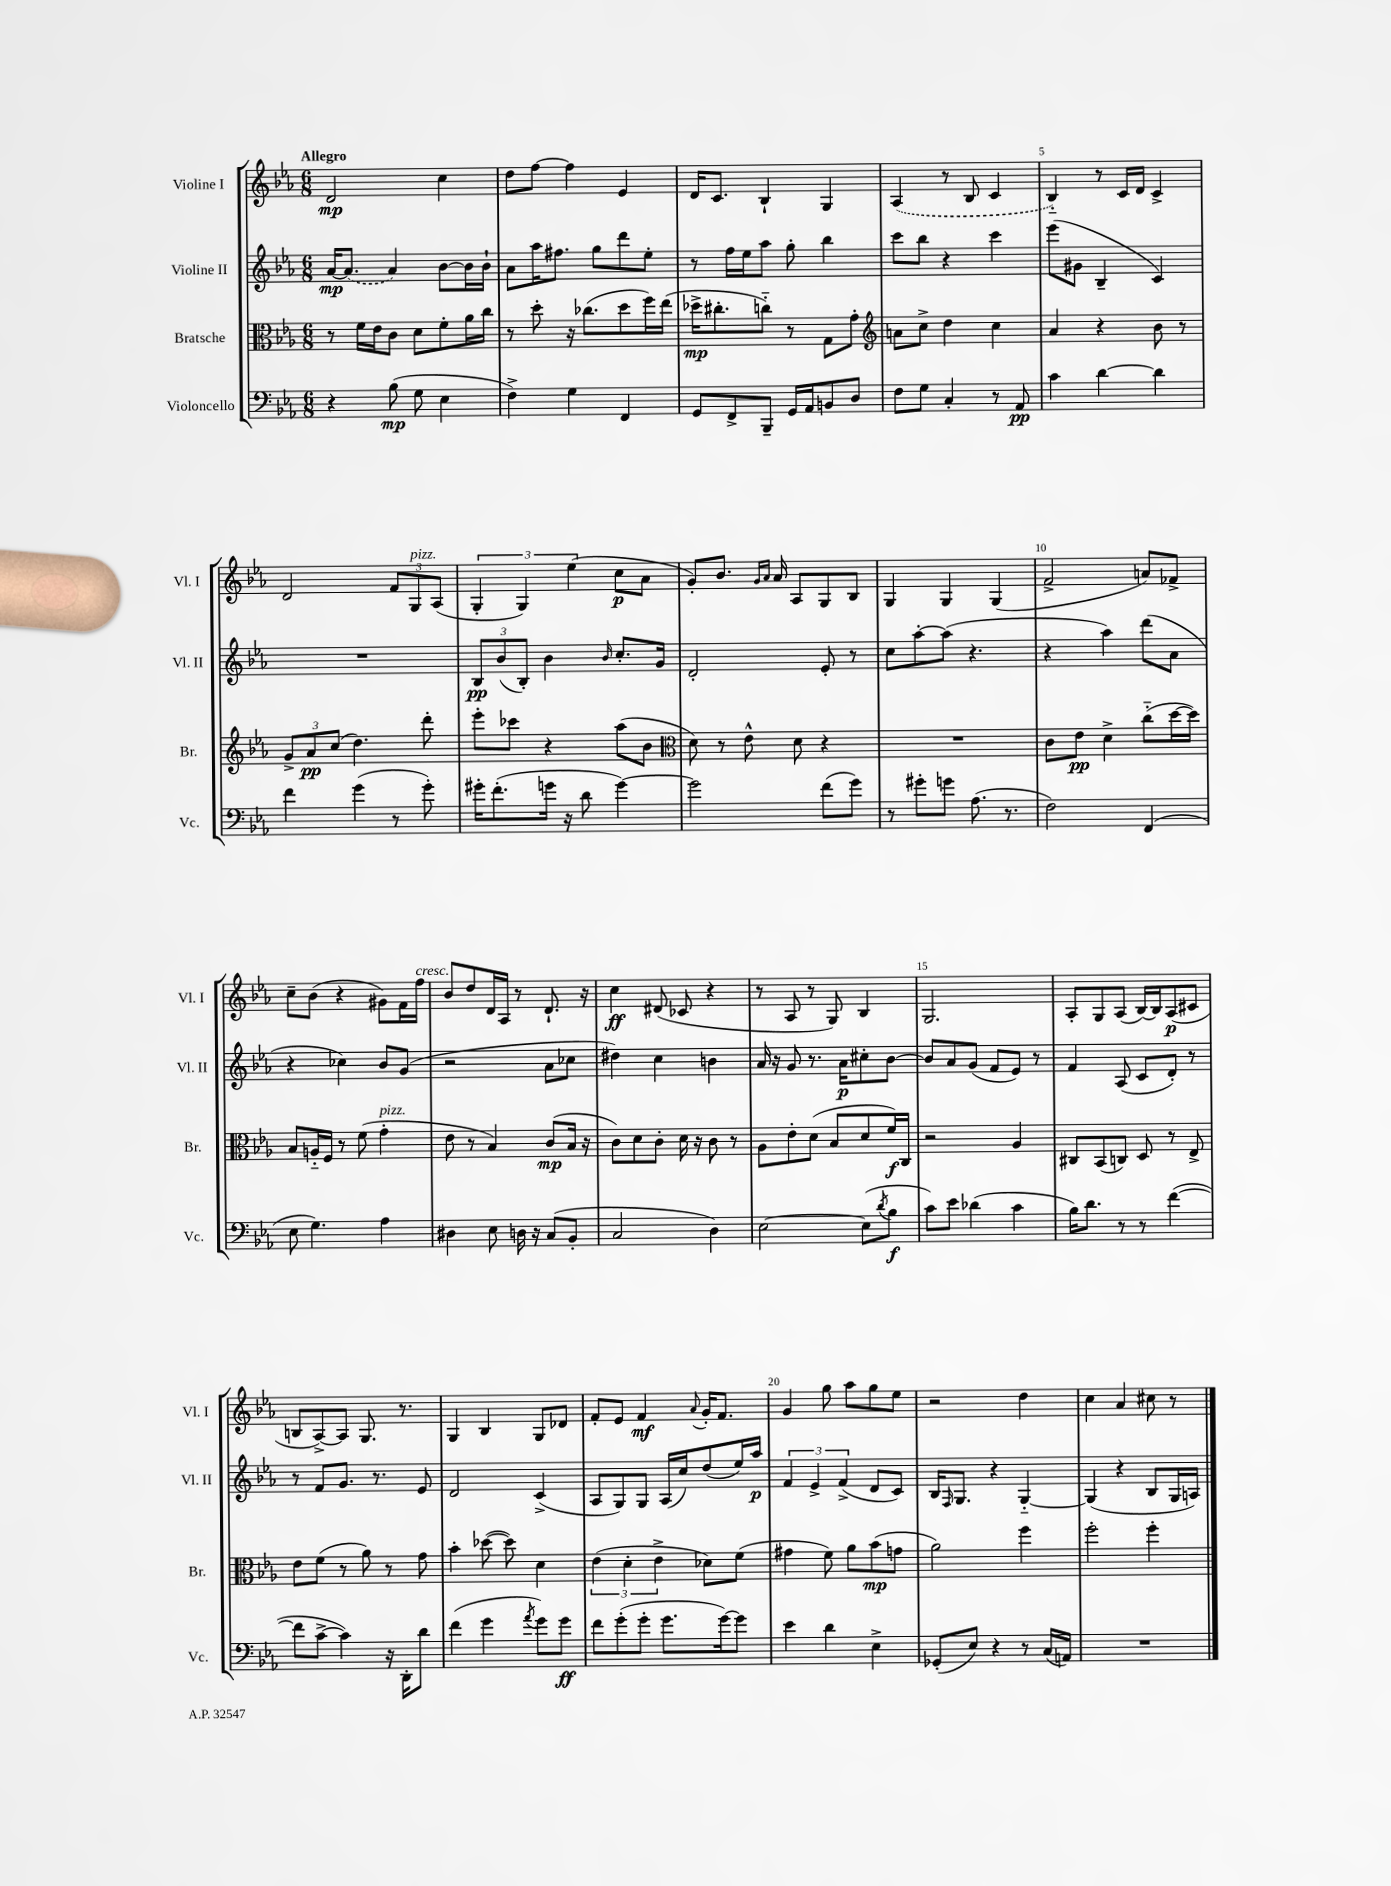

**kern	**dynam	**kern	**dynam	**kern	**dynam	**kern	**dynam
*part4	*part4	*part3	*part3	*part2	*part2	*part1	*part1
*staff4	*staff4	*staff3	*staff3	*staff2	*staff2	*staff1	*staff1
*I"Violoncello	*	*I"Bratsche	*	*I"Violine II	*	*I"Violine I	*
*I'Vc.	*	*I'Br.	*	*I'Vl. II	*	*I'Vl. I	*
*clefF4	*	*clefC3	*	*clefG2	*	*clefG2	*
*k[b-e-a-]	*	*k[b-e-a-]	*	*k[b-e-a-]	*	*k[b-e-a-]	*
*M6/8	*	*M6/8	*	*M6/8	*	*M6/8	*
=1	=1	=1	=1	=1	=1	=1	=1
!	!	!	!	!	!	!LO:TX:a:B:t=Allegro	!
4r	.	8r	.	[16a-/KL	mp	2d/	mp
.	.	.	.	(8.a-/J]	.	.	.
.	.	16f\LL	.	.	.	.	.
.	.	16e-\J	.	.	.	.	.
(8B-\	mp	8c\J	.	4a-/)	.	.	.
8G\	.	8d\L	.	.	.	.	.
4E-\	.	8f'\	.	[8b-\L	.	4cc\	.
.	.	16a-\L	.	16b-\L]	.	.	.
.	.	16cc\JJ	.	16b-`\JJ	.	.	.
=2	=2	=2	=2	=2	=2	=2	=2
4F^\)	.	8r	.	8a-\L	.	8dd\L	.
.	.	8dd'\	.	16aa-\K	.	[8ff\J	.
.	.	.	.	8.ff#X\J	.	.	.
4G\	.	16r	.	.	.	4ff\]	.
.	.	(8.cc-X\L	.	.	.	.	.
.	.	.	.	8gg\L	.	.	.
4FF/	.	8dd\	.	8ddd\	.	4e-/	.
.	.	16ff\L)	.	8ee-'\J	.	.	.
.	.	(16ee-\JJ	.	.	.	.	.
=3	=3	=3	=3	=3	=3	=3	=3
8GG/L	.	16dd-X^\KL	mp	8r	.	16d/KL	.
.	.	8.cc#X'\	.	.	.	8.c/J	.
8FF^/	.	.	.	16ff\LL	.	.	.
.	.	.	.	16ee-\J	.	.	.
8BBB-~/J	.	8ccn\J)	.	8aa-\J	.	4B-`/	.
16GG/LL	.	8r	.	8gg'\	.	.	.
16AA-/J	.	.	.	.	.	.	.
8BBn/	.	8G\L	.	4bb-\	.	4G/	.
8D/J	.	8g'\J	.	.	.	.	.
=4	=4	=4	=4	=4	=4	=4	=4
*	*	*clefG2	*	*	*	*	*
8F\L	.	8an\L	.	8ccc\L	.	(4A-/	.
8G\J	.	8cc^\J	.	8bb-\J	.	.	.
4C'/	.	4dd\	.	4r	.	8r	.
.	.	.	.	.	.	8B-/	.
8r	.	4cc\	.	4ccc\	.	4c/	.
8AA-/	pp	.	.	.	.	.	.
=5	=5	=5	=5	=5	=5	=5	=5
4c\	.	4a-/	.	(8eee-\L	.	4B-/)	.
.	.	.	.	8g#X\J	.	.	.
[4d\	.	4r	.	4B-~/	.	8r	.
.	.	.	.	.	.	16c/LL	.
.	.	.	.	.	.	16d/JJ	.
4d\]	.	8b-\	.	4c/)	.	4c^/	.
.	.	8r	.	.	.	.	.
!!LO:LB:g=z
=6	=6	=6	=6	=6	=6	=6	=6
4f\	.	12g^/L	.	2.r	.	2d/	.
.	.	12a-/	pp	.	.	.	.
.	.	(12cc/J	.	.	.	.	.
(4g\	.	4.dd\)	.	.	.	.	.
8r	.	.	.	.	.	12f/L	.
!	!	!	!	!	!	!LO:TX:a:i:t=pizz.	!
.	.	.	.	.	.	12G/	.
8g'\)	.	8ddd'\	.	.	.	.	.
.	.	.	.	.	.	(12A-/J	.
=7	=7	=7	=7	=7	=7	=7	=7
16g#X'\KL	.	8eee-'\L	.	12B-/L	pp	6G'/	.
(8.f'\	.	.	.	.	.	.	.
.	.	.	.	(12b-/	.	.	.
.	.	8ccc-X\J	.	.	.	.	.
.	.	.	.	12B-'/J)	.	6G/)	.
16gn\Jk	.	4r	.	4b-\	.	.	.
16r	.	.	.	.	.	.	.
.	.	.	.	.	.	(6ee-\	.
8d\	.	.	.	.	.	.	.
.	.	.	.	16qqb-/	.	.	.
[4g\)	.	(8aa-\L	.	8.cc'/L	.	8cc\L	p
.	.	8b-\J	.	.	.	8a-\J	.
.	.	.	.	16g/Jk	.	.	.
=8	=8	=8	=8	=8	=8	=8	=8
*	*	*clefC3	*	*	*	*	*
2g\]	.	8d\)	.	2d'/	.	8g'/L)	.
.	.	8r	.	.	.	8.b-/J	.
.	.	8e-^^\	.	.	.	.	.
.	.	.	.	.	.	16qqg/LL	.
.	.	.	.	.	.	16qqa-/JJ	.
.	.	.	.	.	.	16a-/	.
.	.	8d\	.	.	.	8A-/L	.
(8f\L	.	4r	.	8e-'/	.	8G/	.
8g\J)	.	.	.	8r	.	8B-/J	.
=9	=9	=9	=9	=9	=9	=9	=9
8r	.	2.r	.	8cc\L	.	4G/	.
8g#X'\L	.	.	.	[8aa-'\	.	.	.
8gn\J	.	.	.	(8aa-\J]	.	4G/	.
(8.A-\	.	.	.	4.r	.	.	.
.	.	.	.	.	.	(4G/	.
8.r	.	.	.	.	.	.	.
=10	=10	=10	=10	=10	=10	=10	=10
2F\)	.	8c\L	.	4r	.	2f^/	.
.	.	8e-\J	pp	.	.	.	.
.	.	4d^\	.	4aa-\)	.	.	.
(4FF/	.	(8cc\L	.	(8ddd\L	.	8an/L)	.
.	.	[16dd\L	.	8a-\J	.	8f-X^/J	.
.	.	16dd\JJ])	.	.	.	.	.
!!LO:LB:g=z
=11	=11	=11	=11	=11	=11	=11	=11
8E-\	.	8B-/L	.	4r	.	8cc~\L	.
4.G\)	.	16An/L	.	.	.	(8b-\J	.
.	.	16F/JJ	.	.	.	.	.
.	.	8r	.	4cc-X\)	.	4r	.
.	.	(8f\	.	.	.	.	.
!	!	!LO:TX:a:i:t=pizz.	!	!	!	!	!
4A-\	.	4g'\	.	8b-/L	.	8g#X\L)	.
.	.	.	.	(8g/J	.	16f\L	.
!	!	!	!	!	!	!LO:TX:a:i:t=cresc.	!
.	.	.	.	.	.	16ff\JJ	.
=12	=12	=12	=12	=12	=12	=12	=12
4D#X\	.	8e-\	.	2r	.	8b-/L	.
.	.	8r	.	.	.	8dd/	.
8E-\	.	4B-/)	.	.	.	16d/L	.
.	.	.	.	.	.	16A-/JJ	.
16Dn\	.	.	.	.	.	8r	.
16r	.	.	.	.	.	.	.
(8C/L	.	(8c/L	mp	8a-\L	.	8.d`/	.
8BB-'/J	.	16B-/Jk	.	8cc-X\J	.	.	.
.	.	16r	.	.	.	16r	.
=13	=13	=13	=13	=13	=13	=13	=13
2C/	.	8c\L)	.	4dd#X\)	.	4cc\	ff
.	.	8d\	.	.	.	.	.
.	.	8c'\J	.	4cc\	.	(8d#X/	.
.	.	16d\	.	.	.	8c-X/	.
.	.	16r	.	.	.	.	.
4D\)	.	8c\	.	4bn\	.	4r	.
.	.	8r	.	.	.	.	.
=14	=14	=14	=14	=14	=14	=14	=14
[2E-\	.	8A-\L	.	16a-/	.	8r	.
.	.	.	.	16r	.	.	.
.	.	8e-'\	.	8g/	.	8A-/	.
.	.	(8d\J	.	8.r	.	8r	.
.	.	8B-/L	.	.	.	8G/)	.
.	.	.	.	16a-\KL	p	.	.
(8E-\L]	.	8d/	.	8cc#X'\	.	4B-/	.
8qd/	.	.	.	.	.	.	.
8B-\J	f	16f/L)	f	[8b-\J	.	.	.
.	.	16C/JJ	.	.	.	.	.
=15	=15	=15	=15	=15	=15	=15	=15
8c\L)	.	2r	.	8b-/L]	.	2.G/	.
8e-\J	.	.	.	8a-/	.	.	.
(4d-X\	.	.	.	(8g/J	.	.	.
.	.	.	.	8f/L	.	.	.
4c\	.	4A-/	.	8e-/J)	.	.	.
.	.	.	.	8r	.	.	.
=16	=16	=16	=16	=16	=16	=16	=16
16B-\KL)	.	8C#X/L	.	4f/	.	8A-'/L	.
8.d\J	.	.	.	.	.	.	.
.	.	(8BB-/	.	.	.	8G/	.
8r	.	8Cn/J)	.	(8A-/	.	(8A-/J	.
8r	.	8D/	.	8c/L	.	[16B-/LL)	.
.	.	.	.	.	.	16B-/J]	.
([4f\	.	8r	.	8d'/J)	.	(8A-/	p
.	.	8E-^/	.	8r	.	8c#X/J	.
!!LO:LB:g=z
=17	=17	=17	=17	=17	=17	=17	=17
8f\L]	.	8e-\L	.	8r	.	8Bn/L	.
[8c^\J	.	(8f\J	.	8f/L	.	[8A-^/)	.
4c\])	.	8r	.	8.g/J	.	8A-/J]	.
.	.	8a-\)	.	.	.	8.G/	.
.	.	.	.	8.r	.	.	.
16r	.	8r	.	.	.	.	.
16DD'\KL	.	.	.	.	.	8.r	.
8d\J	.	8g\	.	8e-/	.	.	.
=18	=18	=18	=18	=18	=18	=18	=18
(4f\	.	4b-'\	.	2d/	.	4G/	.
4g\	.	([8dd-X\	.	.	.	4B-/	.
.	.	8dd-\])	.	.	.	.	.
8qa-/	.	.	.	.	.	.	.
8g\L)	.	4d\	.	(4c^/	.	8G/L	.
8g\J	ff	.	.	.	.	8d-X/J	.
=19	=19	=19	=19	=19	=19	=19	=19
8f\L	.	(6e-\	.	8A-/L	.	8f'/L	.
(8g'\	.	.	.	8G/)	.	8e-/J	.
.	.	6d'\	.	.	.	.	.
8g'\J	.	.	.	8G/J	.	4f/	mf
.	.	6e-^\	.	.	.	.	.
8.g\L	.	.	.	(16A-/LL	.	.	.
.	.	.	.	16cc/J)	.	.	.
.	.	.	.	.	.	8qqa-/	.
.	.	8d-X\L)	.	(8dd/	.	16g'/KL	.
[16g\k)	.	.	.	.	.	8.f/J	.
8g\J]	.	(8f\J	.	16ee-/L)	.	.	.
.	.	.	.	16aa-/JJ	p	.	.
=20	=20	=20	=20	=20	=20	=20	=20
4e-\	.	4g#X\	.	6f/	.	4g/	.
.	.	.	.	6e-^/	.	.	.
4d\	.	8f\)	.	.	.	8gg\	.
.	.	.	.	(6f^/	.	.	.
.	.	8a-\L	.	.	.	8aa-\L	.
4E-^\	.	(8b-\	mp	8d/L	.	8gg\	.
.	.	8gn\J	.	8c/J)	.	8ee-\J	.
=21	=21	=21	=21	=21	=21	=21	=21
(8GG-X'/L	.	2a-\)	.	16B-/KL	.	2r	.
.	.	.	.	16qqF/	.	.	.
.	.	.	.	8.G/J	.	.	.
8E-/J)	.	.	.	.	.	.	.
4r	.	.	.	4r	.	.	.
8r	.	4ff\	.	[4G/	.	4dd\	.
(16C/LL	.	.	.	.	.	.	.
16AAn/JJ)	.	.	.	.	.	.	.
=22	=22	=22	=22	=22	=22	=22	=22
2.r	.	2ff'\	.	(4G/]	.	4cc\	.
.	.	.	.	4r	.	4a-/	.
.	.	4ff'\	.	8B-/L	.	8cc#X\	.
.	.	.	.	16G/L	.	8r	.
.	.	.	.	16An/JJ)	.	.	.
==	==	==	==	==	==	==	==
*-	*-	*-	*-	*-	*-	*-	*-
